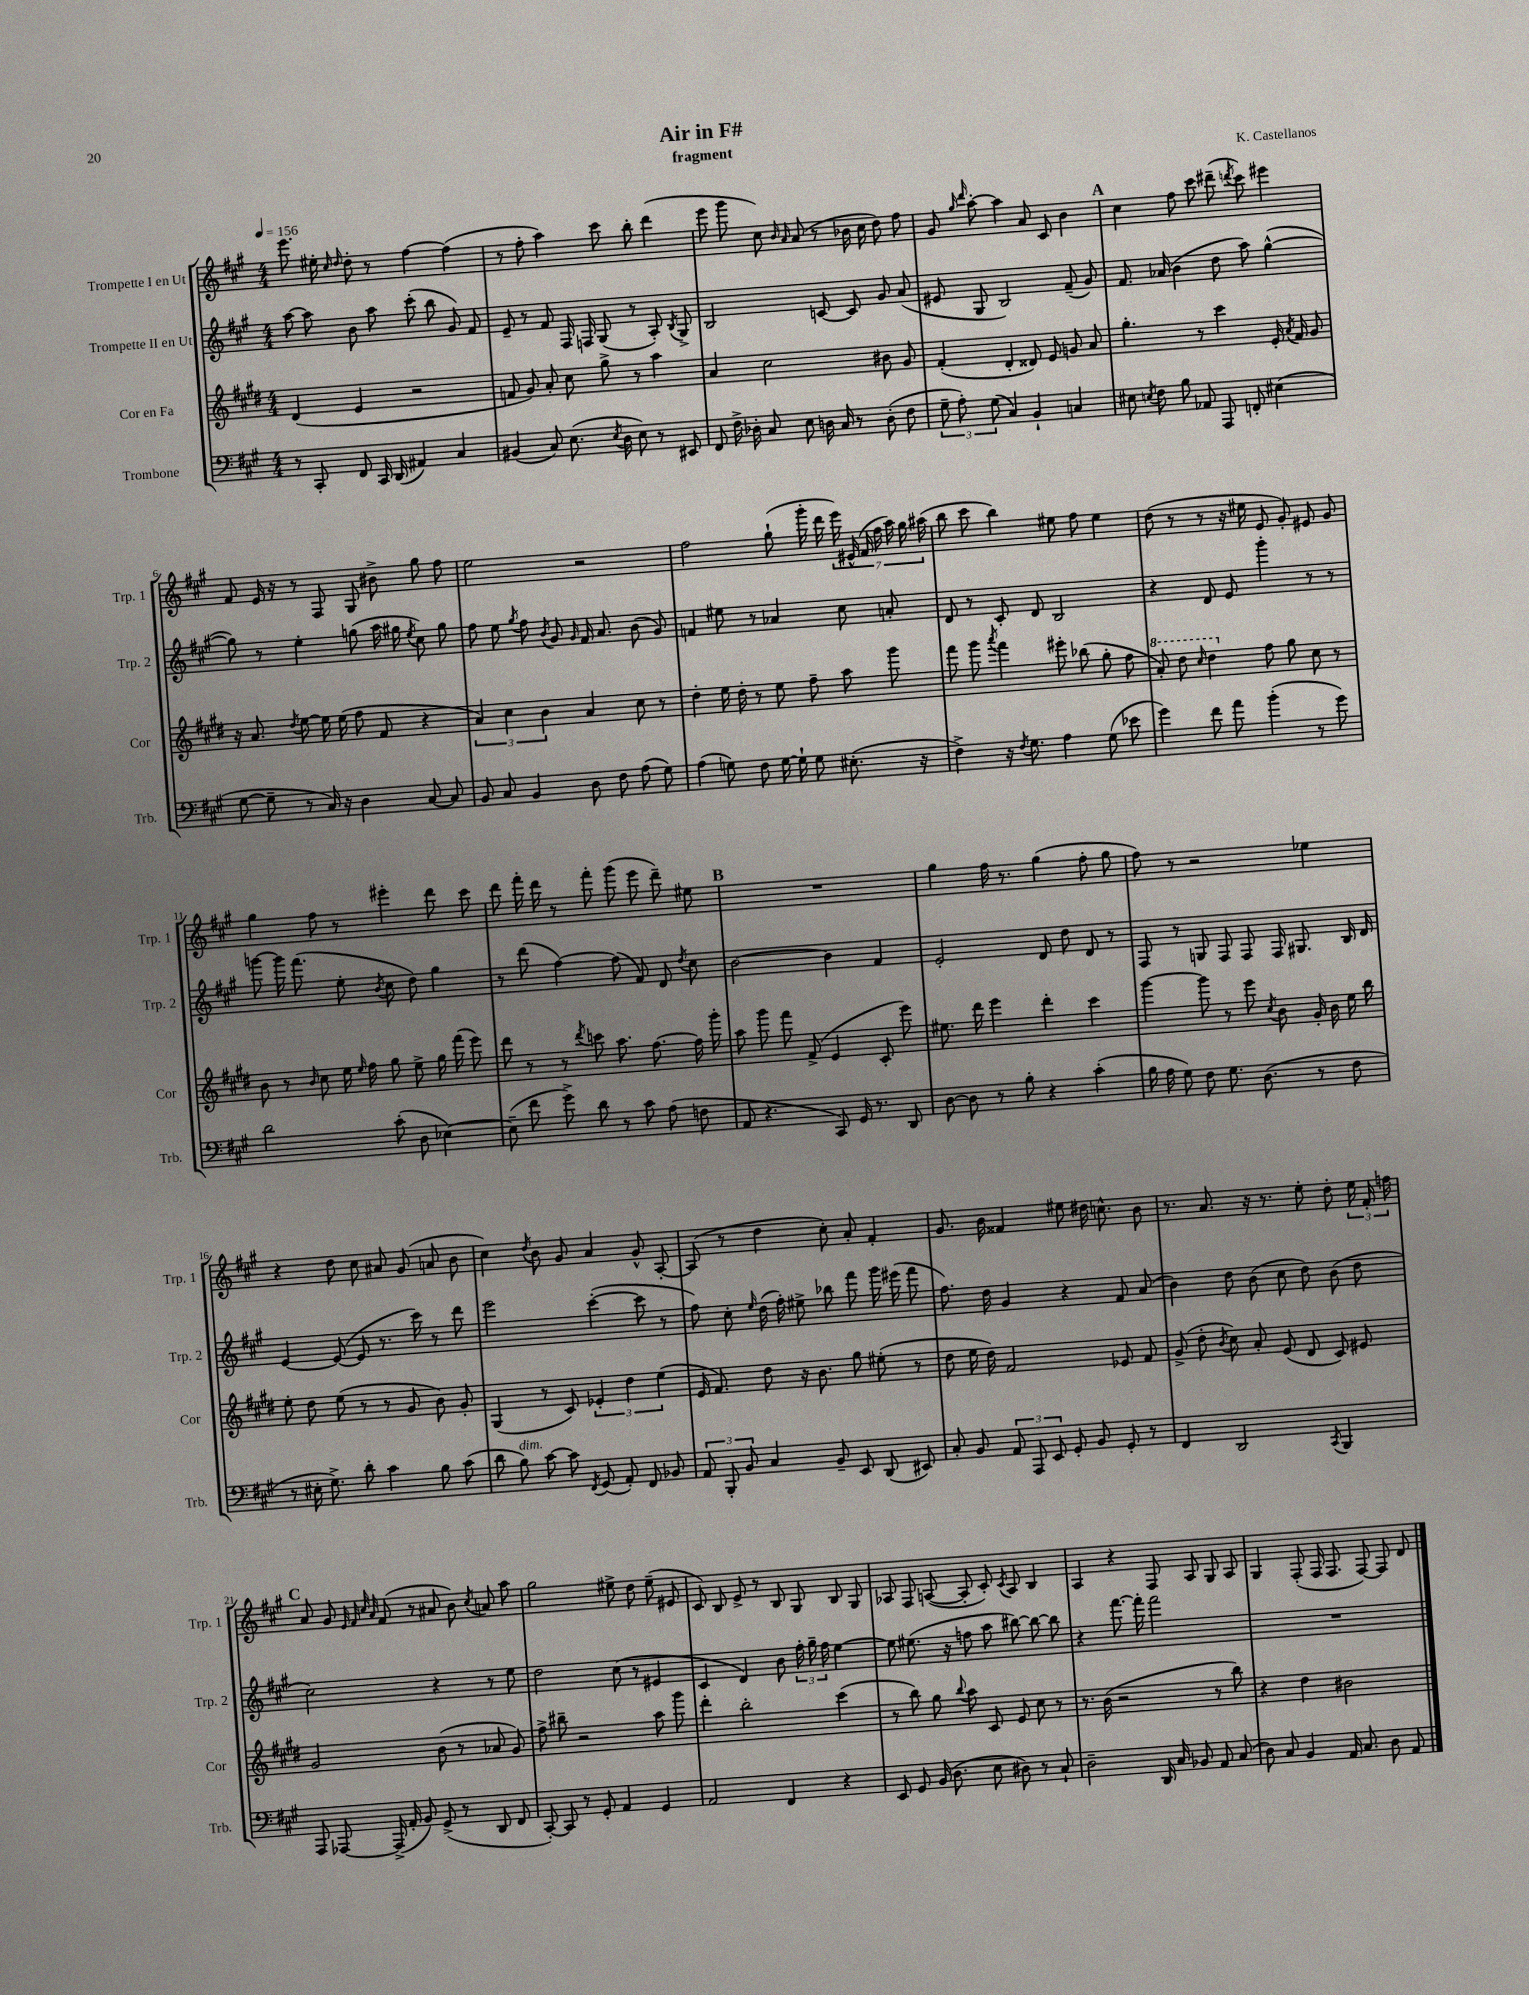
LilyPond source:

\header { title = "Air in F#" composer = "K. Castellanos" subtitle = "fragment" }
<<
\new StaffGroup <<
\new Staff = "s0" \with { instrumentName = "Trompette I en Ut" shortInstrumentName = "Trp. 1" } {
    \clef treble \key a \major \numericTimeSignature \time 4/4 \tempo 4 = 156
    \autoBeamOff e'''8. eis''16-. \grace { cis''16 d''16 } d''8-. r8 fis''4~ fis''4( |
    r8 fis''8-. a''4) cis'''8 b''8-. d'''4( |
    e'''8 gis'''8 cis''8) \grace { b'16 a'16 } a'8( r8 bes'16 cis''16 d''8) fis''8 |
    gis'8 \grace { gis''16 d'''16 } a''8~-. a''4 a'8 cis'8 b'4 |
    \mark \markup { \bold "A" } cis''4 fis''8 cis'''8 dis'''8--( \acciaccatura { d'''8 } cis'''8) eis'''4 |
    fis'8 e'16 r16 r8 fis8 gis8 bis'8-> gis''8 fis''8 |
    e''2 r2 |
    fis''2 gis''8-!( gis'''16-. d'''16 \tuplet 7/4 { e'''16) eis'16-^( fis'16 fis''16 a''16) gis''16 ais''16( } |
    b''8 cis'''8 b''4) eis''8 fis''8 eis''4 |
    d''8( r8 r8 r16 eis''16 e'8 gis'8-.) eis'8 gis'8 |
    gis''4 fis''8 r8 eis'''4-. d'''8 cis'''8 |
    d'''8 fis'''16-. d'''16 r8 fis'''8-. gis'''8( e'''8 d'''8--) eis''8 |
    \mark \markup { \bold "B" } R1 |
    gis''4 fis''16 r8. gis''4( fis''8-. gis''8 |
    fis''8) r8 r2 ees''4 |
    r4 d''8 cis''8 ais'8 gis'8( a'8 b'8 |
    cis''4) \acciaccatura { d''8 } b'8 gis'8 a'4 gis'8-^ a8~-. |
    a8( r8 d''4 cis''8-.) a'8-. fis'4-. |
    gis'8. b'16 fisis'4 eis''8 dis''16 c''8.-^ b'8 |
    r8. a'8. r16 r8. e''8-. d''8-. \tuplet 3/2 { e''16 fis'16-. f''16 } |
    \mark \markup { \bold "C" } a'8 gis'8 \grace { e'32 fis'32 cis''32 a'32 } fis'8( r8 ais'8 b'8) \acciaccatura { cis''8 } a'8 a''8 |
    gis''2 eis''8-> d''8 eis''8--( eis'8 |
    cis'8) b8 e'8-> r8 b8 gis8 b8 gis8 |
    aes8 fis8 a8~( a8-. cis'8-.) \acciaccatura { cis'8 } a8 b4 |
    a4 r4 fis8 a8 gis8 a8 |
    gis4 fis8-.( fis16 fis8. fis8~) fis8 d'8 \bar "|." |
}
\new Staff = "s1" \with { instrumentName = "Trompette II en Ut" shortInstrumentName = "Trp. 2" } {
    \clef treble \key a \major \numericTimeSignature \time 4/4
    \autoBeamOff a''8~ a''8 b'8 a''8 cis'''8-.( b''8 gis'8) fis'8 |
    e'8-- r8 fis'8 fis16 f16 gis8( r8 a8-.) \acciaccatura { b8 } gis8-> |
    b2 c'8~ c'8 gis'8 a'8( |
    eis'8 gis8 b2) fis'8--( gis'8) |
    \mark \markup { \bold "A" } fis'8. aes'16( b'4 d''8 a''8) gis''4~-^( |
    gis''8) r8 e''4-. g''8( a''16 gis''16 \acciaccatura { e''8 } cis''8) gis''8 |
    fis''8 e''8 \acciaccatura { gis''8 } fis''8 \acciaccatura { b'8 } gis'8 \grace { gis'16 } fis'16 a'8. b'8( gis'8) |
    f'4 eis''8 r8 aes'4 cis''8 a'8-. |
    d'8 r8 cis'8-. d'8 b2 |
    r4 d'8 e'8 gis'''4-. r8 r8 |
    g'''8~ g'''16 fis'''8.( e''8-. \acciaccatura { b'8 } cis''8 d''8) gis''4 |
    r8 d'''8( fis''4~) fis''8( fis'8) d'8 \acciaccatura { d''8 } cis''8 |
    \mark \markup { \bold "B" } b'2~ b'4 fis'4 |
    e'2-. d'8 d''8 d'8 r8 |
    fis8 r8 g8 fis8 fis8 fis16 gis8. b16 d'16 |
    e'4~ e'8~( e'8 r8. cis'''16) r8 d'''8 |
    e'''2 cis'''4~-.( cis'''8 r8 |
    fis''8) cis''8-. \grace { e''16 } d''16( fis''16-.) eis''8-> bes''8 fis'''8 gis'''16 eis'''16( fis'''8 |
    fis''8.) d''16 gis'4 r4 fis'8 a'8( |
    b'4) d''8 b'8( cis''8 d''8) b'8( d''8 |
    \mark \markup { \bold "C" } cis''2) r4 r8 e''8 |
    d''2 cis''8( r8 eis'4 |
    cis'4 d'4) b'8 \tuplet 3/2 { fis''16-. gis''16-- fis''16 } e''4~ |
    e''8 eis''8.( r16 f''8 a''8 bis''8~) bis''8~ bis''8 |
    r4 fis'''8.~ fis'''16-. fis'''2 |
    R1 \bar "|." |
}
\new Staff = "s2" \with { instrumentName = "Cor en Fa" shortInstrumentName = "Cor" } {
    \clef treble \key e \major \numericTimeSignature \time 4/4
    \autoBeamOff dis'4( e'4 r2 |
    f'8 gis'8) a'8-. cis''8 gis''8-> r8 a''4 |
    a'4 cis''2 bis'8 gis'8 |
    fis'4-.( dis'4-. disis'8) e'8 g'8 a'8 |
    \mark \markup { \bold "A" } gis''4.-. r8 cis'''4 e'16-. \acciaccatura { a'8 } fis'16 gis'8 |
    r16 a'8. \acciaccatura { dis''8 } e''8~ e''16 e''16( fis''8 fis'8 r4 |
    \tuplet 3/2 { a'4) cis''4 b'4 } a'4 cis''8 r8 |
    dis''4-. e''16 dis''16-. r8 e''8 fis''8-- a''8 gis'''8 |
    fis'''8 gis'''8 \acciaccatura { a'''8 } fis'''4 eis'''8-. bes''8( gis''8-. fis''8 |
    \ottava #1 a''8-.) dis'''8 \grace { cis'''16 } dis'''4 \ottava #0 fis''8 gis''8 cis''8 r8 |
    b'8 r8 \grace { b'16 } cis''8 e''16 \grace { e''16 } fis''16 gis''8 e''8-> gis''16 fis'''16( e'''8) |
    dis'''8 r8 r8 \acciaccatura { dis'''8 } c'''8 a''8. fis''8.~ fis''16 gis'''16-. |
    \mark \markup { \bold "B" } a''8 gis'''8 fis'''8 fis'8->( e'4 cis'8-. e'''8) |
    eis''8. dis'''16 e'''4 dis'''4-. cis'''4 |
    gis'''4~ gis'''8 r8 e'''8 \acciaccatura { cis''8 } b'8 gis'16-. b'16 e''16 b''16 |
    e''8-. dis''8 e''8( r8 r8 gis'8 b'8) gis'8-. |
    gis4( r8 cis'8) \tuplet 3/2 { ees'4-. dis''4 e''4( } |
    e'16 fis'8.) dis''8 r16 b'8. gis''8 eis''8-.( r8 |
    dis''8 e''16 dis''16) fis'2 ees'8 fis'8 |
    gis'8->( dis''8-. \acciaccatura { b'8 } cis''8) a'8-. e'8( dis'8 cis'8) eis'8 |
    \mark \markup { \bold "C" } gis'2 b'8( r8 aes'8 gis'8) |
    fis''8-> bis''8-- r2 a''8 gis'''8 |
    dis'''4-. b''2-. cis'''4( |
    r8 b''8) gis''8 \appoggiatura { b''8 } a''8 cis'8 e'8 cis''8 r8 |
    r8. b'16( r2 r8 b''8) |
    r4 dis''4 bis'2 \bar "|." |
}
\new Staff = "s3" \with { instrumentName = "Trombone" shortInstrumentName = "Trb." } {
    \clef bass \key a \major \numericTimeSignature \time 4/4
    \autoBeamOff r8 cis,8-. fis,8 cis,16 d,16( ais,4) cis4 |
    bis,4( cis8) e8.( \acciaccatura { e8 } d16 e8) r8 eis,8 |
    fis,8 fis16-> des16-. cis8 e8 d16 cis16 r8 d8-.( fis8 |
    \tuplet 3/2 { gis8-- a8-.) gis8( } cis4) b,4-! c4 |
    \mark \markup { \bold "A" } eis8 \acciaccatura { e8 } fis8 b8 aes,8 a,,8 f,8-. eis4( |
    gis8~ gis8-- r8 cis16) r16 d4 cis8~ cis8 |
    b,8 cis8 b,4 d8 fis8 a8( gis8) |
    a4( g8) fis8 g16~ g16-! g8 eis8.-.( r16 |
    fis4->) r16 \acciaccatura { fis8 } gis8. a4 gis8( ees'8 |
    gis'4) fis'8 a'8 b'4-.( r8 gis'8) |
    d'2 cis'8-.( d8 ees4~) |
    ees8--( fis'8 gis'8->) d'8 r8 cis'8 a8( f8 |
    \mark \markup { \bold "B" } a,8 r4. cis,8) gis,16 r8. d,8 |
    d8~ d8 r8 b8-. r4 cis'4-.( |
    b16 a16 gis8) fis8 gis8. d8.( r8 fis8 |
    r8 eis16-. gis8.->) d'8-. cis'4 b8 cis'8( |
    d'8 b8^\markup { \italic "dim." }) cis'8~ cis'8 \acciaccatura { fis,8 } gis,8( a,8-.) fis,8 bes,8 |
    \tuplet 3/2 { a,8 b,,8-. b,8 } cis4 b,8-- e,8 d,8( eis,8) |
    cis8-. b,8 \tuplet 3/2 { a,8 a,,8 e,8 } gis,8-. b,8 gis,8-. r8 |
    fis,4 d,2 \acciaccatura { cis,8 } b,,4 |
    \mark \markup { \bold "C" } a,,8 aes,,8~ aes,,16->( a,16-. b,8) gis,8->( r8 d,8 fis,8 |
    cis,8~-.) cis,8 r8 gis,8-. a,4 gis,4 |
    a,2 fis,4 r4 |
    e,8 gis,8 b,16( d8. e8 dis8) r8 cis8-! |
    d2-- d,16 cis16 bes,8 a,8 cis8( |
    d8) cis8 b,4 a,16 cis8. d8 a,8 \bar "|." |
}
>>
>>
